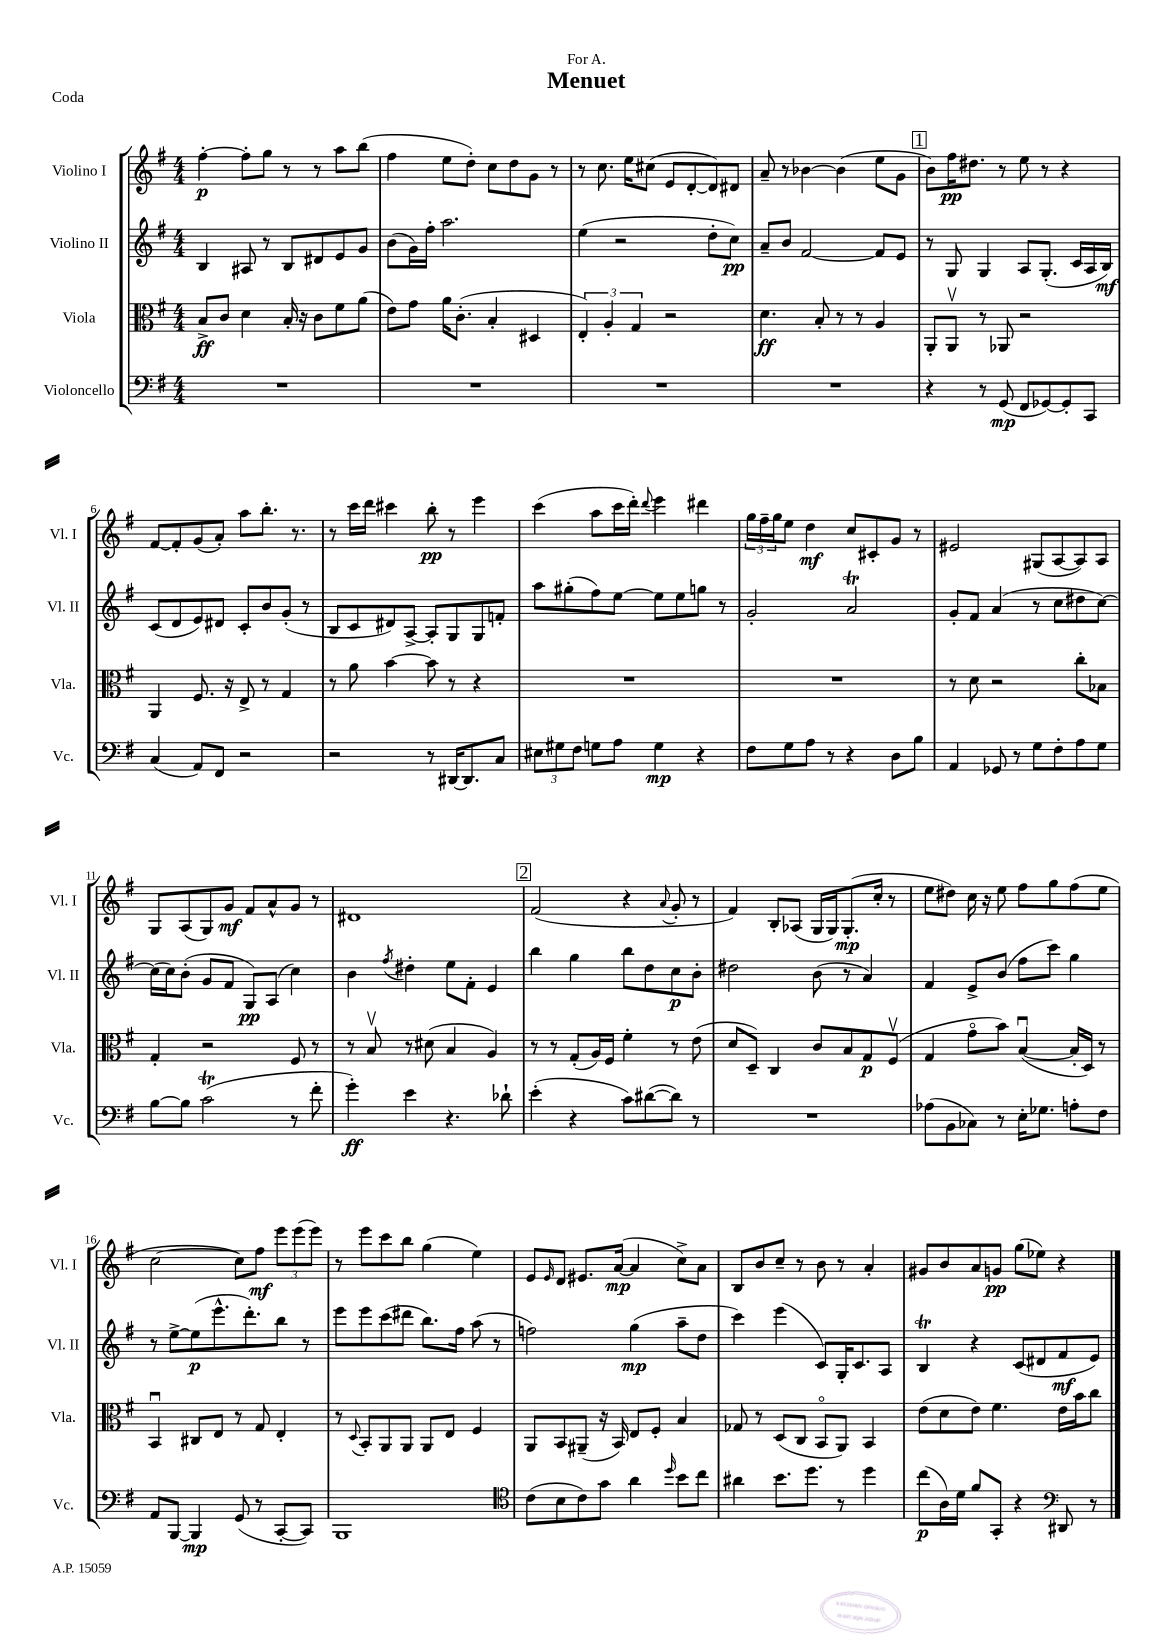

**kern	**dynam	**kern	**dynam	**kern	**dynam	**kern	**dynam
*part4	*part4	*part3	*part3	*part2	*part2	*part1	*part1
*staff4	*staff4	*staff3	*staff3	*staff2	*staff2	*staff1	*staff1
*I"Violoncello	*	*I"Viola	*	*I"Violino II	*	*I"Violino I	*
*I'Vc.	*	*I'Vla.	*	*I'Vl. II	*	*I'Vl. I	*
*clefF4	*	*clefC3	*	*clefG2	*	*clefG2	*
*k[f#]	*	*k[f#]	*	*k[f#]	*	*k[f#]	*
*M4/4	*	*M4/4	*	*M4/4	*	*M4/4	*
=1	=1	=1	=1	=1	=1	=1	=1
1r	.	8B^/L	ff	4B/	.	[4ff#'\	p
.	.	8c/J	.	.	.	.	.
.	.	4d\	.	8A#X/	.	8ff#'\L]	.
.	.	.	.	8r	.	8gg\J	.
.	.	16B'/	.	8B/L	.	8r	.
.	.	16r	.	.	.	.	.
.	.	8c\L	.	8d#X/	.	8r	.
.	.	8f#\	.	8e/	.	8aa\L	.
.	.	(8a\J	.	8g/J	.	(8bb\J	.
=2	=2	=2	=2	=2	=2	=2	=2
1r	.	8e\L)	.	(8b\L	.	4ff#\	.
.	.	8g\J	.	16g\L)	.	.	.
.	.	.	.	16ff#'\JJ	.	.	.
.	.	16a\KL	.	2.aa\	.	8ee\L	.
.	.	(8.c'\J	.	.	.	.	.
.	.	.	.	.	.	8dd'\J)	.
.	.	4B'/	.	.	.	8cc\L	.
.	.	.	.	.	.	8dd\	.
.	.	4D#X/	.	.	.	8g\J	.
.	.	.	.	.	.	8r	.
=3	=3	=3	=3	=3	=3	=3	=3
1r	.	6E'/)	.	(4ee\	.	8r	.
.	.	.	.	.	.	8.cc\	.
.	.	6A'/	.	.	.	.	.
.	.	.	.	2r	.	.	.
.	.	.	.	.	.	16ee\KL	.
.	.	6G/	.	.	.	.	.
.	.	.	.	.	.	(8cc#X\J	.
.	.	2r	.	.	.	8e/L	.
.	.	.	.	.	.	[8d'/	.
.	.	.	.	8dd'\L	.	8d/])	.
.	.	.	.	8cc\J)	pp	8d#X/J	.
=4	=4	=4	=4	=4	=4	=4	=4
1r	.	4.d\	ff	8a~/L	.	8a~/	.
.	.	.	.	8b/J	.	8r	.
.	.	.	.	[2f#/	.	[4b-X\	.
.	.	8B'/	.	.	.	.	.
.	.	8r	.	.	.	(4b-\]	.
.	.	8r	.	.	.	.	.
.	.	4A/	.	8f#/L]	.	8ee\L	.
.	.	.	.	8e/J	.	8g\J	.
!!LO:REH:place=s1:t=1
=5	=5	=5	=5	=5	=5	=5	=5
4r	.	8AA'/L	.	8r	.	8b\L)	.
.	.	8AAv/J	.	8G/	.	16ff#\K	pp
.	.	.	.	.	.	8.dd#X\J	.
8r	.	8r	.	4G/	.	.	.
(8GG/	mp	8AA-X/	.	.	.	8r	.
8FF#/L	.	2r	.	8A/L	.	8ee\	.
[8GG-X/)	.	.	.	(8.G'/J	.	8r	.
8GG-'/]	.	.	.	.	.	4r	.
.	.	.	.	16c/LL	.	.	.
8CC/J	.	.	.	16A/	.	.	.
.	.	.	.	16B/JJ)	mf	.	.
!!LO:LB:g=z
=6	=6	=6	=6	=6	=6	=6	=6
(4C/	.	4AA/	.	(8c/L	.	[8f#/L	.
.	.	.	.	8d/	.	8f#'/]	.
8AA/L)	.	8.F#/	.	8e/)	.	(8g/	.
8FF#/J	.	.	.	8d#X/J	.	8a'/J)	.
.	.	16r	.	.	.	.	.
2r	.	8E^/	.	8c'/L	.	8aa\L	.
.	.	8r	.	8b/	.	8.bb'\J	.
.	.	4G/	.	(8g'/J	.	.	.
.	.	.	.	.	.	8.r	.
.	.	.	.	8r	.	.	.
=7	=7	=7	=7	=7	=7	=7	=7
2r	.	8r	.	8B/L	.	8r	.
.	.	8a\	.	8c/	.	16ccc\LL	.
.	.	.	.	.	.	16ddd\JJ	.
.	.	[4b\	.	8d#X/)	.	4ccc#X\	.
.	.	.	.	[8A^/J	.	.	.
8r	.	8b\]	.	8A'/L]	.	8bb'\	pp
[16DD#X/KL	.	8r	.	8G/	.	8r	.
8.DD#/]	.	.	.	.	.	.	.
.	.	4r	.	8G/	.	4eee\	.
8C/J	.	.	.	8fn'/J	.	.	.
=8	=8	=8	=8	=8	=8	=8	=8
12E#X\L	.	1r	.	8aa\L	.	(4ccc\	.
12G#X\	.	.	.	.	.	.	.
.	.	.	.	(8gg#X'\	.	.	.
12F#\J	.	.	.	.	.	.	.
8Gn\L	.	.	.	8ff#\)	.	8aa\L	.
8A\J	.	.	.	[8ee\J	.	16ccc\L	.
.	.	.	.	.	.	16ddd'\JJ)	.
.	.	.	.	.	.	8qqddd/	.
4G\	mp	.	.	8ee\L]	.	4eee\	.
.	.	.	.	8ee\	.	.	.
4r	.	.	.	8ggn\J	.	4ddd#X\	.
.	.	.	.	8r	.	.	.
=9	=9	=9	=9	=9	=9	=9	=9
8F#\L	.	1r	.	2g'/	.	24gg\LL	.
.	.	.	.	.	.	24ff#~\	.
.	.	.	.	.	.	24gg\J	.
8G\	.	.	.	.	.	8ee\J	.
8A\J	.	.	.	.	.	4dd\	mf
8r	.	.	.	.	.	.	.
4r	.	.	.	2aT/	.	8cc/L	.
.	.	.	.	.	.	8c#X'/	.
8D\L	.	.	.	.	.	8g/J	.
8B\J	.	.	.	.	.	8r	.
=10	=10	=10	=10	=10	=10	=10	=10
4AA/	.	8r	.	8g'/L	.	2e#X/	.
.	.	8d\	.	8f#/J	.	.	.
8GG-X/	.	2r	.	(4a/	.	.	.
8r	.	.	.	.	.	.	.
8G\L	.	.	.	8r	.	(8G#X/L	.
8F#'\	.	.	.	8cc\L	.	[8A/	.
8A\	.	8cc'\L	.	8dd#X\	.	8A/])	.
8G\J	.	8B-X\J	.	[8cc\J)	.	8A/J	.
!!LO:LB:g=z
=11	=11	=11	=11	=11	=11	=11	=11
[8B\L	.	4G'/	.	(16cc\LL]	.	8G/L	.
.	.	.	.	16cc\J)	.	.	.
8B\J]	.	.	.	(8b'\J	.	(8A/	.
(2cT\	.	2r	.	8g/L	.	8G/)	.
.	.	.	.	8f#/J	.	8g/J	mf
.	.	.	.	8G/L)	pp	8f#/L	.
.	.	.	.	(8A/J	.	8a^^/	.
8r	.	8F#/	.	4cc\)	.	8g/J	.
8f#'\	.	8r	.	.	.	8r	.
=12	=12	=12	=12	=12	=12	=12	=12
4g'\)	ff	8r	.	4b\	.	1d#X	.
.	.	8Bv/	.	.	.	.	.
.	.	.	.	8qff#/	.	.	.
4e\	.	8r	.	4dd#X'\	.	.	.
.	.	(8d#X\	.	.	.	.	.
4.r	.	4B/	.	8ee\L	.	.	.
.	.	.	.	8f#'\J	.	.	.
.	.	4A/)	.	4e/	.	.	.
8d-X`\	.	.	.	.	.	.	.
!!LO:REH:place=s1:t=2
=13	=13	=13	=13	=13	=13	=13	=13
(4e'\	.	8r	.	4bb\	.	(2f#/	.
.	.	8r	.	.	.	.	.
4r	.	(8G'/L	.	4gg\	.	.	.
.	.	16A/L)	.	.	.	.	.
.	.	16F#/JJ	.	.	.	.	.
8c\L)	.	4f#'\	.	8bb\L	.	4r	.
([8d#X\	.	.	.	8dd\	.	.	.
.	.	.	.	.	.	8qqa/	.
8d#\J])	.	8r	.	8cc\	p	8g'/	.
8r	.	(8e\	.	8b'\J	.	8r	.
=14	=14	=14	=14	=14	=14	=14	=14
1r	.	8d/L	.	2dd#X\	.	4f#/)	.
.	.	8D~/J)	.	.	.	.	.
.	.	4C/	.	.	.	8B'/L	.
.	.	.	.	.	.	(8A-X/J	.
.	.	8c/L	.	(8b\	.	16G/LL	.
.	.	.	.	.	.	16G/J)	.
.	.	8B/	.	8r	.	(8.G'/	mp
.	.	8G/	p	4a/)	.	.	.
.	.	.	.	.	.	16cc'/Jk	.
.	.	(8F#v/J	.	.	.	8r	.
=15	=15	=15	=15	=15	=15	=15	=15
(8A-X\L	.	4G/	.	4f#/	.	8ee\L	.
8BB\	.	.	.	.	.	8dd#X\J)	.
8C-X\J)	.	8g\L	.	8e^/L	.	16cc\	.
.	.	.	.	.	.	16r	.
8r	.	8b\J)	.	(8b/J	.	8ee\	.
16E'\KL	.	([4Bu/	.	8ff#\L	.	8ff#\L	.
8.G-X\J	.	.	.	.	.	.	.
.	.	.	.	8ccc\J)	.	8gg\	.
8An'\L	.	16B'/LL]	.	4gg\	.	(8ff#\	.
.	.	16D/JJ)	.	.	.	.	.
8F#\J	.	8r	.	.	.	8ee\J	.
!!LO:LB:g=z
=16	=16	=16	=16	=16	=16	=16	=16
8AA/L	.	4BBu/	.	8r	.	[2cc\	.
[8BBB/J	.	.	.	[8ee^\L	.	.	.
4BBB/]	mp	8C#X/L	.	(8ee\]	p	.	.
.	.	8E/J	.	8.eee^^\	.	.	.
(8GG/	.	8r	.	.	.	8cc\L])	.
.	.	.	.	8.ddd'\)	.	.	.
8r	.	8G/	.	.	.	8ff#\J	mf
[8CC'/L	.	4E'/	.	8bb\J	.	12eee\L	.
.	.	.	.	.	.	(12eee\	.
8CC/J])	.	.	.	8r	.	.	.
.	.	.	.	.	.	12eee\J)	.
=17	=17	=17	=17	=17	=17	=17	=17
1BBB	.	8r	.	8eee\L	.	8r	.
.	.	8qqD/	.	.	.	.	.
.	.	8BB'/L	.	8eee\	.	8eee\L	.
.	.	8AA/	.	(8ccc\	.	8ccc\	.
.	.	8AA/J	.	8ddd#X\J	.	8bb\J	.
.	.	8AA/L	.	8.bb\L)	.	(4gg\	.
.	.	8E/J	.	.	.	.	.
.	.	.	.	16ff#\Jk	.	.	.
.	.	4F#/	.	(8aa\	.	4ee\)	.
.	.	.	.	8r	.	.	.
=18	=18	=18	=18	=18	=18	=18	=18
*clefC4	*	*	*	*	*	*	*
(8c\L	.	8AA/L	.	2ffn\)	.	8e/L	.
.	.	.	.	.	.	16qqe/	.
8B\	.	8BB/	.	.	.	8d/J	.
8c\)	.	(8AA#X~/J	.	.	.	8.e#X/L	.
8g\J	.	16r	.	.	.	.	.
.	.	16BB/)	.	.	.	([16a/Jk	mp
4a\	.	8E/L	.	(4gg\	mp	4a/]	.
.	.	8F#'/J	.	.	.	.	.
16qqdd/	.	.	.	.	.	.	.
8b\L	.	4B/	.	8aa~\L	.	8cc^\L)	.
8cc\J	.	.	.	8dd\J	.	8a\J	.
=19	=19	=19	=19	=19	=19	=19	=19
4a#X\	.	8G-X/	.	4ccc\)	.	8B/L	.
.	.	8r	.	.	.	8b/	.
8.b\L	.	(8D/L	.	(4eee\	.	8cc~/J	.
.	.	8C/J	.	.	.	8r	.
8.dd\J	.	.	.	.	.	.	.
.	.	8BB/L	.	8c/L)	.	8b\	.
8r	.	8AA/J)	.	16G'/K	.	8r	.
.	.	.	.	8.c/	.	.	.
4dd\	.	4BB/	.	.	.	4a'/	.
.	.	.	.	8A/J	.	.	.
=20	=20	=20	=20	=20	=20	=20	=20
(8cc\L	p	(8e\L	.	4Bt/	.	8g#X/L	.
16A\L)	.	8d\	.	.	.	8b/	.
16d\JJ	.	.	.	.	.	.	.
8f#/L	.	8e\J)	.	4r	.	8a/	.
8GG'/J	.	4.f#\	.	.	.	8gn/J	pp
4r	.	.	.	(8c/L	.	(8gg\L	.
.	.	.	.	8d#X/	.	8ee-X\J)	.
*clefF4	*	*	*	*	*	*	*
8DD#X/	.	16e\LL	.	8f#/	mf	4r	.
.	.	16b\J	.	.	.	.	.
8r	.	8cc\J	.	8e/J)	.	.	.
==	==	==	==	==	==	==	==
*-	*-	*-	*-	*-	*-	*-	*-
